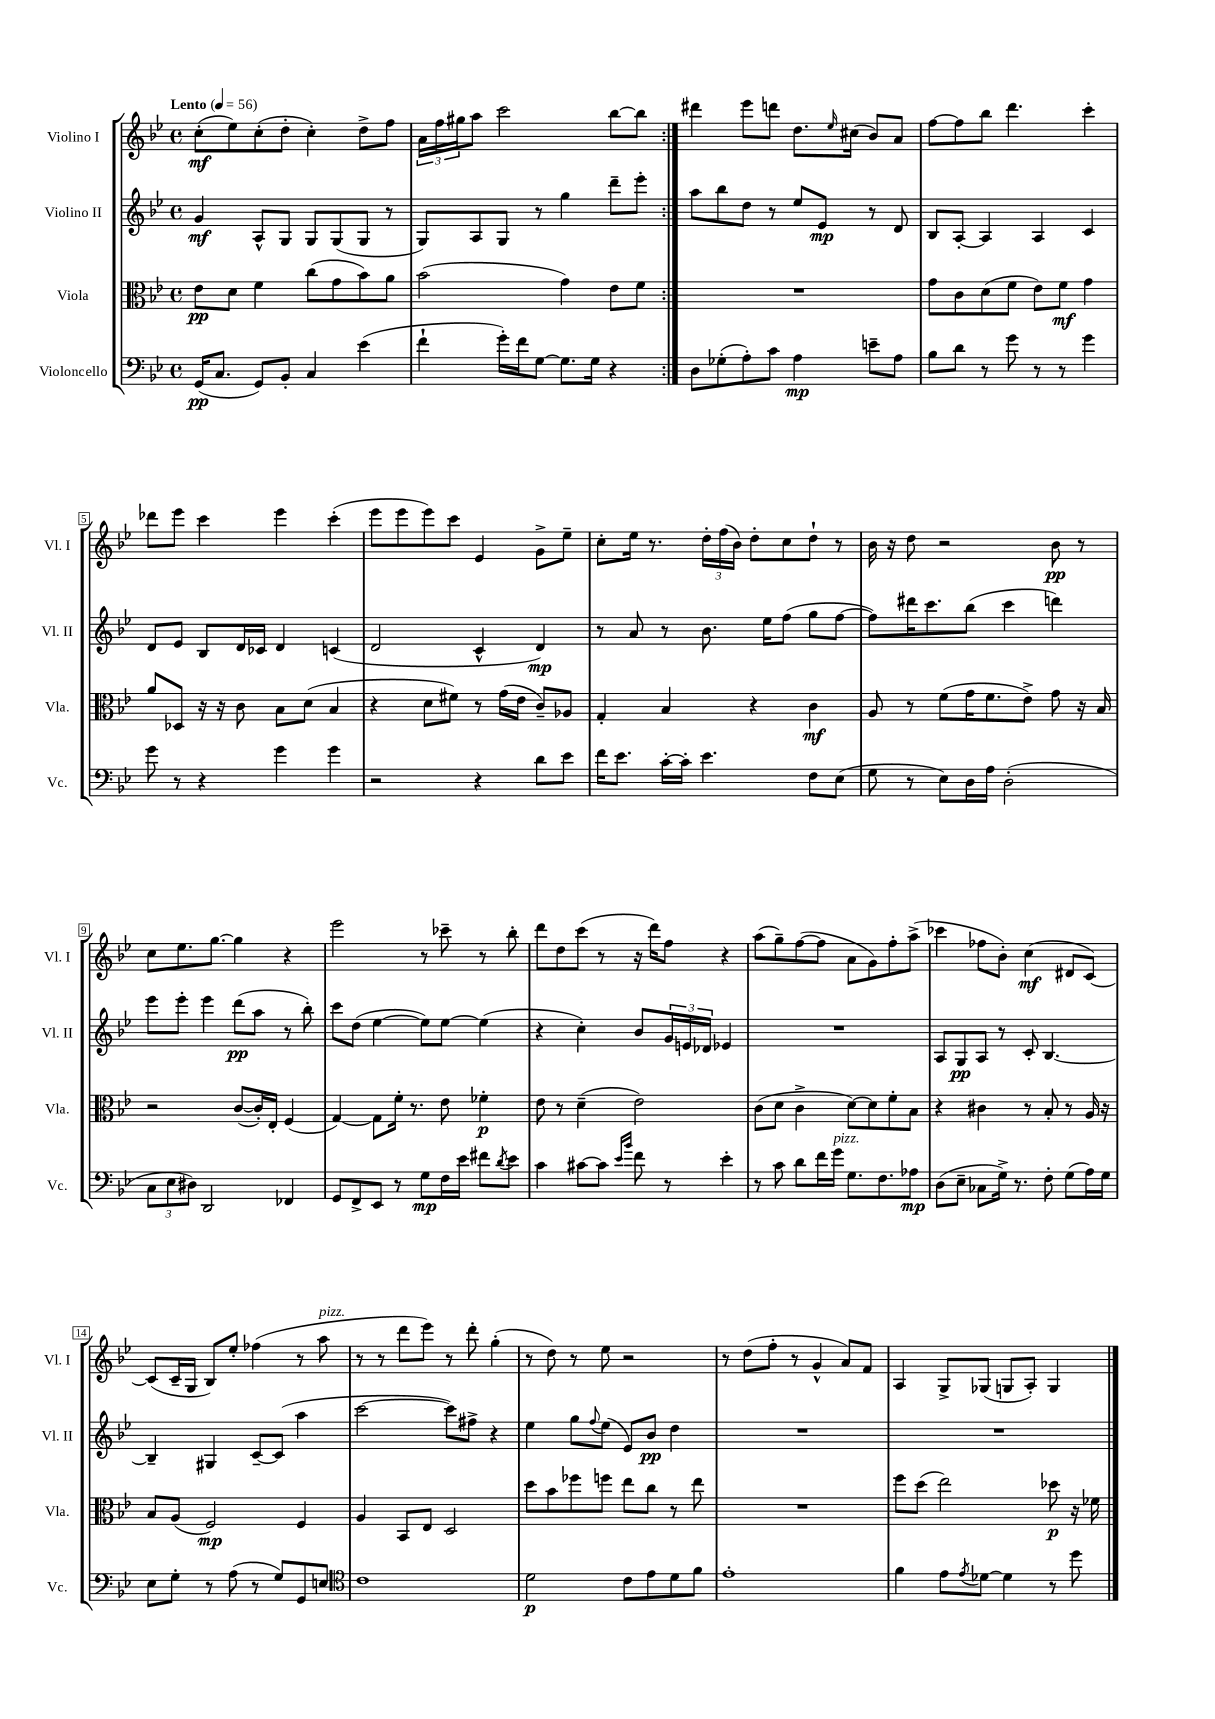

**kern	**kern	**kern	**kern
*staff4	*staff3	*staff2	*staff1
*clefF4	*clefC3	*clefG2	*clefG2
*k[b-e-]	*k[b-e-]	*k[b-e-]	*k[b-e-]
*M4/4	*M4/4	*M4/4	*M4/4
*met(c)	*met(c)	*met(c)	*met(c)
*MM56	*MM56	*MM56	*MM56
(16GG/LK	8e-\L	4g/	(8cc'\L
8.C/J	.	.	.
.	8d\J	.	8ee-\)
8GG/L)	4f\	8A^^/L	(8cc'\
8BB-'/J	.	8G/J	8dd'\J
4C/	(8cc\L	8G/L	4cc'\)
.	8g\	(8G/	.
(4e-\	8b-\)	8G/J	8dd^\L
.	8a\J	8r	8ff\J
=	=	=	=
4f`\	(2b-\	8G/L)	24a\LL
.	.	.	24ff\
.	.	.	24gg#\J
.	.	8A/	8aa\J
16g'\LL)	.	8G/J	2ccc\
16f\J	.	.	.
[8G\J	.	8r	.
8.G\]L	4g\)	4gg\	.
16G\Jk	.	.	.
4r	8e-\L	8ddd~\L	[8bb-\L
.	8f\J	8eee-'\J	8bb-\]J
=:|!	=:|!	=:|!	=:|!
8D\L	1r	8aa\L	4ddd#\
(8G-'\	.	8bb-\	.
8A'\)	.	8dd\J	8eee-\L
8c\J	.	8r	8ddd\J
4A\	.	8ee-/L	8.dd\L
.	.	8e-/J	.
.	.	.	16qqee-/
.	.	.	(16cc#\Jk
8e~\L	.	8r	8b-/L)
8A\J	.	8d/	8a/J
=	=	=	=
8B-\L	8g\L	8B-/L	[8ff\L
8d\J	8c\	[8A'/J	8ff\]
8r	(8d\	4A/]	8bb-\J
8g\	8f\J	.	4.ddd\
8r	8e-\L)	4A/	.
8r	8f\J	.	.
4g\	4g\	4c/	4ccc'\
=	=	=	=
8g\	8a/L	8d/L	8ddd-\L
8r	8D-/J	8e-/J	8eee-\J
4r	16r	8B-/L	4ccc\
.	16r	.	.
.	8c\	16d/L	.
.	.	16c-/JJ	.
4g\	8B-\L	4d/	4eee-\
.	(8d\J	.	.
4g\	4B-/	(4c/	(4ccc'\
=	=	=	=
2r	4r	2d/	8eee-\L
.	.	.	8eee-\
.	8d\L	.	8eee-\)
.	8f#\J)	.	8ccc\J
4r	8r	4c^^/	4e-/
.	(16g\LL	.	.
.	16e-\JJ	.	.
8d\L	8c~/L)	4d/)	8g^\L
8e-\J	8A-/J	.	8ee-~\J
=	=	=	=
16f\LK	4G'/	8r	8cc'\L
8.e-\J	.	.	.
.	.	8a/	16ee-\Jk
.	.	.	8.r
[16c'\LL	4B-/	8r	.
16c'\]JJ	.	.	.
4.e-\	.	8.b-\	24dd'\LL
.	.	.	(24ff\
.	.	.	24b-\JJ)
.	4r	.	8dd'\L
.	.	16ee-\LK	.
.	.	(8ff\J	8cc\
8F\L	4c\	8gg\L	8dd`\J
(8E-\J	.	[8ff\J	8r
=	=	=	=
8G\	8A/	8ff\]L)	16b-\
.	.	.	16r
8r	8r	16ddd#\K	8dd\
.	.	8.ccc\	.
8E-\L)	(8f\L	.	2r
16D\L	16g\K	(8bb-\J	.
16A\JJ	8.f\	.	.
(2D'\	.	4ccc\	.
.	8e-^\J)	.	.
.	8g\	4ddd\)	8b-\
.	16r	.	8r
.	16B-/	.	.
=	=	=	=
12C\L	2r	8eee-\L	8cc\L
12E-\	.	.	.
.	.	8eee-'\J	8.ee-\
12D#\J)	.	.	.
2DD/	.	4eee-\	.
.	.	.	[8.gg\J
.	([8c/L	(8ddd\L	4gg\]
.	16c'/]L)	8aa\J	.
.	16E-'/JJ	.	.
4FF-/	(4F/	8r	4r
.	.	8bb-'\)	.
=	=	=	=
8GG/L	[4G/)	8ccc\L	2eee-\
8FF^/	.	(8dd\J	.
8EE-/J	8G\]L	[4ee-\	.
8r	16f'\Jk	.	.
.	8.r	.	.
8G\L	.	8ee-\]L)	8r
16F\L	8e-\	[8ee-\J	8ccc-~\
16e-\JJ	.	.	.
8f#\L	4f-'\	(4ee-\]	8r
8qd/	.	.	.
8e-\J	.	.	8bb-'\
=	=	=	=
4c\	8e-\	4r	8ddd\L
.	8r	.	8dd\
[8c#\L	(4d~\	4cc'\)	(8ccc\J
8c#\]J	.	.	8r
16qqe-/LL	.	.	.
16qqb-/JJ	.	.	.
8f\	2e-\)	8b-/L	16r
.	.	.	16ddd\LK)
8r	.	24g/L	8ff\J
.	.	24e/	.
.	.	24d-/JJ	.
4e-'\	.	4e-/	4r
=	=	=	=
8r	(8c\L	1r	(8aa\L
8c\	8d\J	.	8gg~\)
8d\L	4c^\	.	([8ff\
16f\L	.	.	8ff\]J
16g\JJ	.	.	.
8.G\L	[8d\L)	.	8a\L
.	8d\]	.	8g\)
8.F\	.	.	.
.	8f'\	.	8ff'\
8A-\J	8B-\J	.	(8aa^\J
=	=	=	=
(8D\L	4r	8A/L	4ccc-\
8E-~\J	.	8G/	.
8C-\L	4c#\	8A/J	8ff-\L
16G^\Jk)	.	8r	8b-'\J)
8.r	.	.	.
.	8r	8c'/	(4cc\
8F'\	8B-'/	[4.B-/	.
(8G\L	8r	.	8d#/L
16A\L)	16A/	.	[8c/J)
16G\JJ	16r	.	.
=	=	=	=
8E-\L	8B-/L	4B-~/]	(8c/]L
8G'\J	(8A/J	.	16c~/L
.	.	.	16G/JJ
8r	2F/)	4G#/	8B-/L)
(8A\	.	.	8ee-'/J
8r	.	[8c~/L	(4ff-\
8G/L)	.	(8c/]J	.
8GG/	4F/	4aa\	8r
8E/J	.	.	8aa\
=	=	=	=
*clefC4	*	*	*
1c	4A/	[2ccc\	8r
.	.	.	8r
.	8BB-/L	.	8ddd\L
.	8E-/J	.	8eee-\J)
.	2D/	8ccc\]L)	8r
.	.	8ff#^\J	8ddd'\
.	.	4r	(4gg'\
=	=	=	=
2d\	8dd\L	4ee-\	8r
.	8b-\	.	8dd\)
.	8ff-\	8gg\L	8r
.	.	8qqff/	.
.	8ff\J	(8ee-\J	8ee-\
8c\L	8ee-\L	8e-/L)	2r
8e-\	8cc\J	8b-/J	.
8d\	8r	4dd\	.
8f\J	8ee-\	.	.
=	=	=	=
1e-'	1r	1r	8r
.	.	.	(8dd\L
.	.	.	8ff'\J
.	.	.	8r
.	.	.	4g^^/
.	.	.	8a/L)
.	.	.	8f/J
=	=	=	=
4f\	8ff\L	1r	4A/
.	(8dd\J	.	.
8e-\L	2ee-\)	.	8G^/L
8qe-/	.	.	.
[8d-\J	.	.	(8G-/J
4d-\]	.	.	8G/L
.	.	.	8A'/J)
8r	8dd-\	.	4G/
8dd\	16r	.	.
.	16f-\	.	.
==	==	==	==
*-	*-	*-	*-
